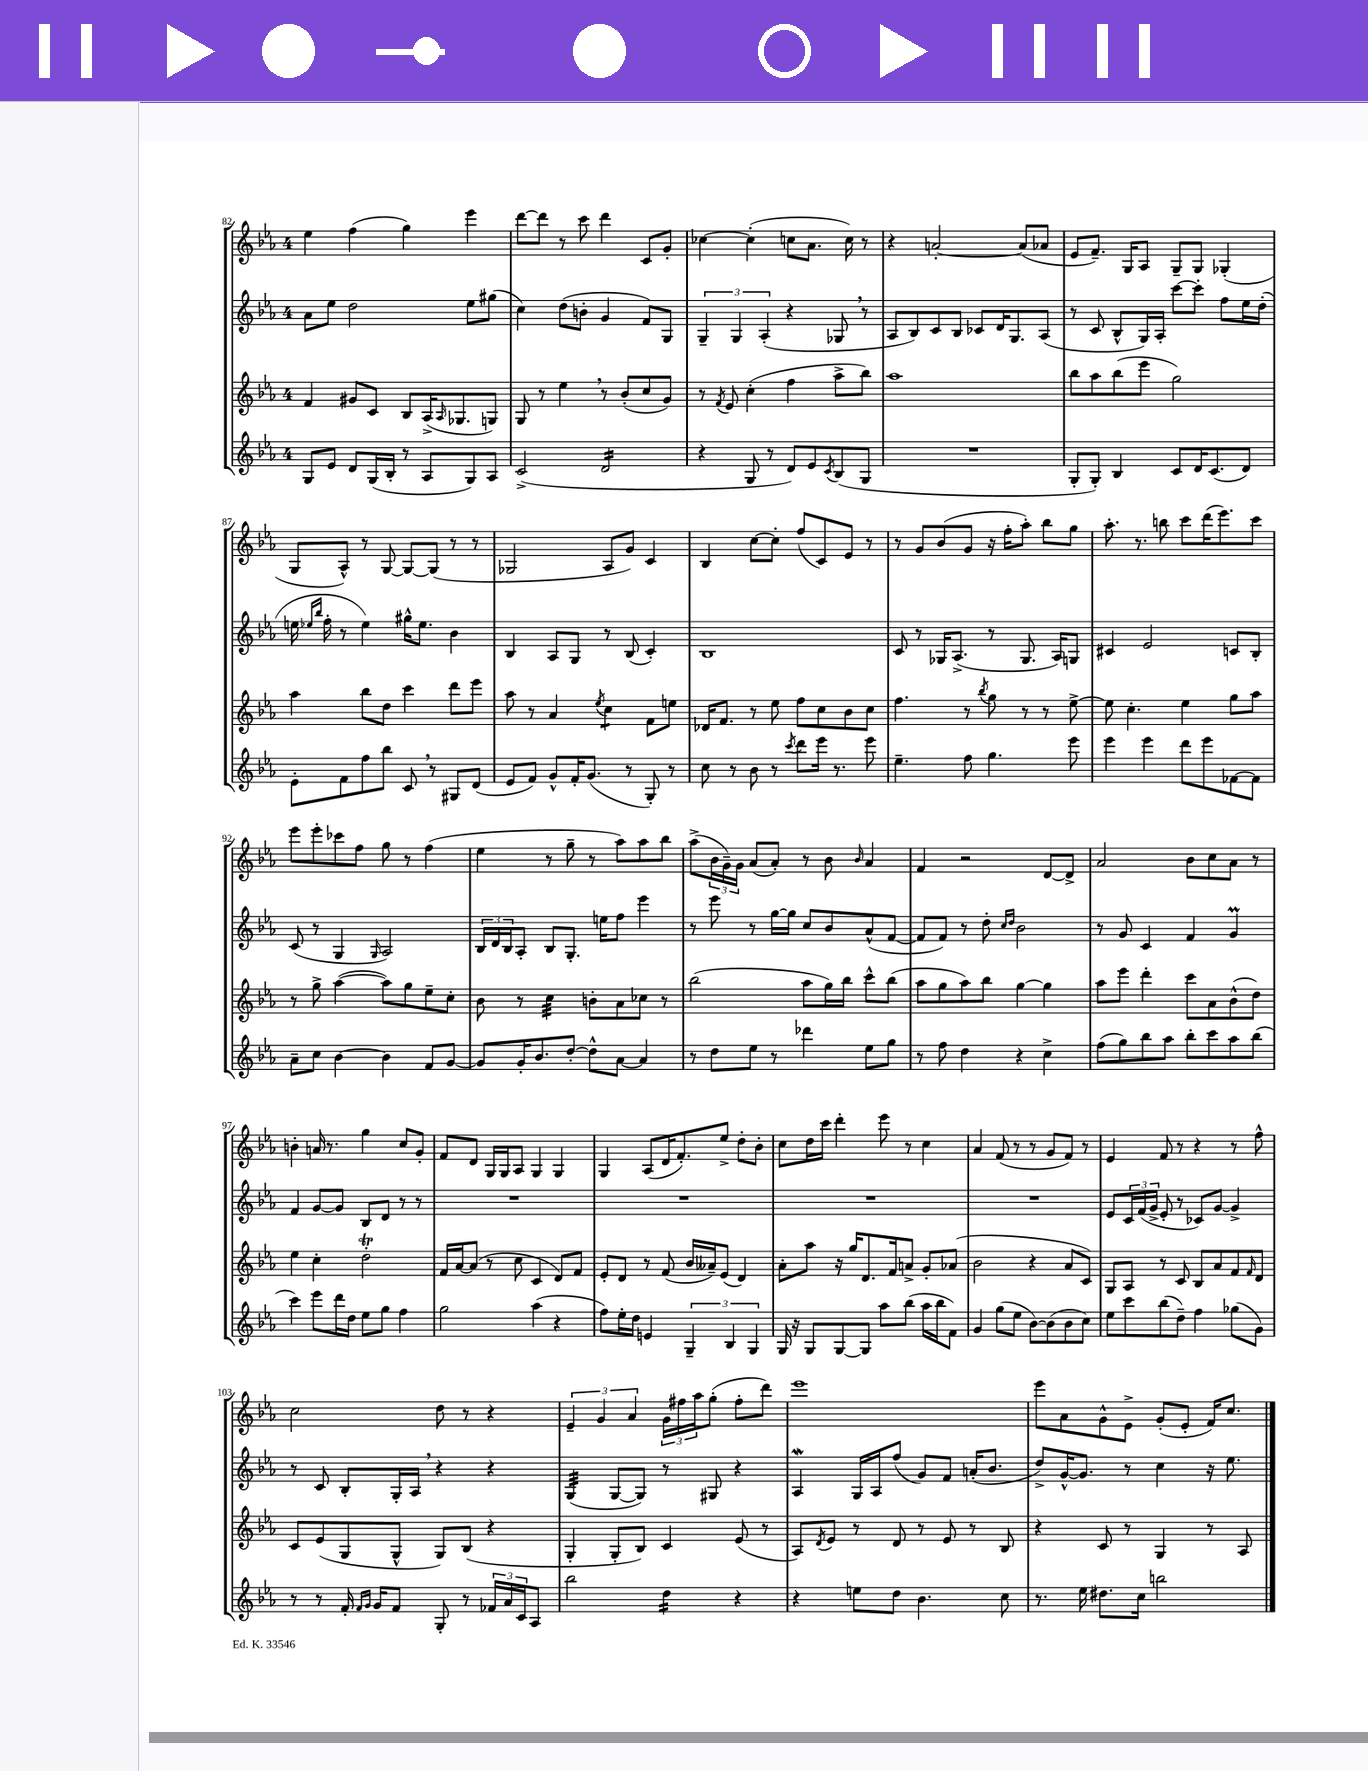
<<
\new StaffGroup <<
\new Staff = "s0" {
    \clef treble \key ees \major \once \override Staff.TimeSignature.style = #'single-digit \time 4/4
    ees''4 f''4( g''4) ees'''4 |
    d'''8~ d'''8 r8 c'''8 d'''4 c'8 g'8-. |
    ces''4~ ces''4-.( c''8 aes'8. c''16) r8 |
    r4 a'2~-. a'8( aes'8 |
    ees'8 f'8.--) g16 aes8 g8-- g8 ges4-.( |
    g8 aes8-^) r8 g8~ g8~ g8( r8 r8 |
    ges2 aes8 g'8) c'4 |
    bes4 c''8~ c''8-. f''8( c'8) ees'8 r8 |
    r8 g'8 bes'8( g'8 r16 f''16-. aes''8-.) bes''8 g''8 |
    aes''8.-. r8. b''8 c'''8 d'''16( ees'''8.) c'''8 |
    ees'''8 ees'''8-. ces'''8 f''8 g''8 r8 f''4( |
    ees''4 r8 g''8-- r8 aes''8) aes''8 bes''8 |
    aes''8->( \tuplet 3/2 { bes'16 g'16--) g'16 } aes'8( aes'8-.) r8 bes'8 \grace { bes'16 } aes'4 |
    f'4 r2 d'8~ d'8-> |
    aes'2 bes'8 c''8 aes'8 r8 |
    b'4-. a'16 r8. g''4 c''8 g'8-. |
    f'8 d'8 g16 g16 aes8 g4 g4 |
    g4 aes8( d'16 f'8.-.) ees''8-> d''8-. bes'8-. |
    c''8 d''16 c'''16 d'''4-. ees'''8 r8 c''4 |
    aes'4 f'8( r8 r8 g'8 f'8) r8 |
    ees'4 f'8 r8 r4 r8 f''8-^ |
    c''2 d''8 r8 r4 |
    \tuplet 3/2 { ees'4-- g'4 aes'4 } \tuplet 3/2 { g'16 fis''16 aes''16 } g''8-.( fis''8-. d'''8) |
    ees'''1 |
    ees'''8 aes'8 g'8-^ ees'8-> g'8-.( ees'8-. f'16) c''8. \bar "|." |
}
\new Staff = "s1" {
    \clef treble \key ees \major \once \override Staff.TimeSignature.style = #'single-digit \time 4/4
    aes'8 ees''8 d''2 ees''8 gis''8( |
    c''4) d''8( b'8-. g'4 f'8) g8 |
    \tuplet 3/2 { g4-- g4 aes4-.( } r4 ges8 \breathe r8 |
    aes8 bes8) c'8 bes8 ces'8 d'16 g8. aes8( |
    r8 c'8 bes8-^ g16) aes16-. c'''8~ c'''8-. f''8 ees''16 d''16-.( |
    e''16 \grace { ees''16 bes''16 } f''16-. r8 ees''4) gis''16-^ ees''8. bes'4 |
    bes4 aes8 g8 r8 bes8( c'4-.) |
    bes1 |
    c'8 r8 ges16 aes8.->( r8 ges8. aes16) g8 |
    cis'4 ees'2 c'8 bes8-. |
    c'8( r8 g4 \grace { g16 } aes2) |
    \tuplet 3/2 { bes16 d'16 bes16 } aes8-. bes8 g8.-. e''16 f''8 ees'''4 |
    r8 ees'''8 r8 g''16~ g''16 c''8 bes'8 aes'8-^( f'8~ |
    f'8 f'8) r8 d''8-. \grace { c''16 d''16 } bes'2 |
    r8 g'8 c'4 f'4 g'4\prall |
    f'4 g'8~ g'8 bes8 d'8 r8 r8 |
    R1 |
    R1 |
    R1 |
    R1 |
    ees'8 \tuplet 3/2 { c'16 f'16( g'16-> } ees'8-. r8 ces'8) g'8~ g'4-> |
    r8 c'8 bes8-. g16-. aes16 \breathe r4 r4 |
    g4:32( g8~ g8) r8 gis8 r4 |
    aes4\mordent g16 aes16 f''8( g'8) f'8 a'16-.( bes'8. |
    d''8->) g'16~-^ g'8. r8 c''4 r16 ees''8. \bar "|." |
}
\new Staff = "s2" {
    \clef treble \key ees \major \once \override Staff.TimeSignature.style = #'single-digit \time 4/4
    f'4 gis'8 c'8 bes8 aes16->( \grace { aes16 } ges8. g8) |
    g8 r8 ees''4 \breathe r8 bes'8-.( c''8 g'8) |
    r8 \acciaccatura { f'8 } ees'8 c''4-.( f''4 aes''8-> bes''8) |
    aes''1 |
    bes''8 aes''8 bes''8( ees'''8 g''2) |
    aes''4 bes''8 d''8 c'''4 d'''8 ees'''8 |
    aes''8 r8 aes'4 \acciaccatura { ees''8 } c''4:8 f'8 e''8 |
    des'16 f'8. r8 ees''8 f''8 c''8 bes'8 c''8 |
    f''4. r8 \acciaccatura { bes''8 } g''8 r8 r8 ees''8~-> |
    ees''8 c''4.-. ees''4 g''8 aes''8 |
    r8 g''8-> aes''4~( aes''8) g''8 ees''8-- c''8-. |
    bes'8 r8 c''4:32 b'8-. aes'8 ces''8 r8 |
    bes''2( aes''8 g''16) bes''16 c'''8-^ bes''8( |
    aes''8 g''8 aes''8) bes''8 g''4~ g''4 |
    aes''8 ees'''8 d'''4-. c'''8 aes'8 bes'8-^( d''8) |
    ees''4 c''4-. d''2-.\trill |
    f'16 aes'16~ aes'8( r8 c''8 c'4 d'8) f'8 |
    ees'8-. d'8 r8 f'8( bes'16 aeses'16--) ees'8( d'4) |
    aes'8-. aes''8 r16 g''16 d'8. f'16 a'8-> g'8-. aes'8( |
    bes'2 r4 aes'8 c'8) |
    g8 aes8 r8 c'8 bes8 aes'8 f'8 \grace { f'16 } d'8 |
    c'8 ees'8( g8 g8-^ g8) bes8( r4 |
    g4-. g8-. bes8) c'4 ees'8( r8 |
    aes8) \acciaccatura { d'8 } ees'8 r8 d'8 r8 ees'8 r8 bes8 |
    r4 c'8 r8 g4 r8 aes8 \bar "|." |
}
\new Staff = "s3" {
    \clef treble \key ees \major \once \override Staff.TimeSignature.style = #'single-digit \time 4/4
    g8 ees'8 d'8 g16( bes16-. r8 aes8 g8) aes8 |
    c'2->( d'2:16 |
    r4 g8 r8 d'8) ees'8 \acciaccatura { c'8 } bes8( g8 |
    R1 |
    g8-. g8-.) bes4 c'8 d'16 c'8.( d'8) |
    ees'8-. f'8 f''8 bes''8 c'8 \breathe r8 gis8 d'8( |
    ees'8 f'8) g'8-^ f'16-. g'8.( r8 g8-.) r8 |
    c''8 r8 bes'8 r8 \acciaccatura { c'''8 } d'''8 ees'''16 r8. ees'''8 |
    ees''4.-- f''8 g''4. ees'''8 |
    ees'''4 ees'''4 d'''8 ees'''8 fes'8~ fes'8 |
    aes'8-- c''8 bes'4~ bes'4 f'8 g'8~ |
    g'8 g'16-. bes'8. d''8~-. d''8-^ aes'8~ aes'4 |
    r8 d''8 ees''8 r8 des'''4 ees''8 g''8 |
    r8 f''8 d''4 r4 c''4-> |
    f''8( g''8) bes''8 aes''8 bes''8-. c'''8 aes''8 bes''8( |
    c'''4) ees'''8 d'''16 d''16 ees''8 g''8 f''4 |
    g''2 aes''4( r4 |
    f''8) ees''16-. d''16 e'4 \tuplet 3/2 { g4-- bes4 g4 } |
    g16 r16 g8 g8~ g8 aes''8 bes''8( aes''16 bes''16 f'8) |
    g'4 g''8( ees''8 bes'8~) bes'8( bes'8 c''8) |
    ees''8 c'''8 bes''8( d''8--) f''4 ges''8( g'8) |
    r8 r8 f'16-. \grace { f'16 g'16 } g'16 f'8 g8-. r8 \tuplet 3/2 { fes'16 aes'16 c'16 } aes8 |
    bes''2 d''4:16 r4 |
    r4 e''8 d''8 bes'4. c''8 |
    r8. ees''16 dis''8. c''16 b''2 \bar "|." |
}
>>
>>
